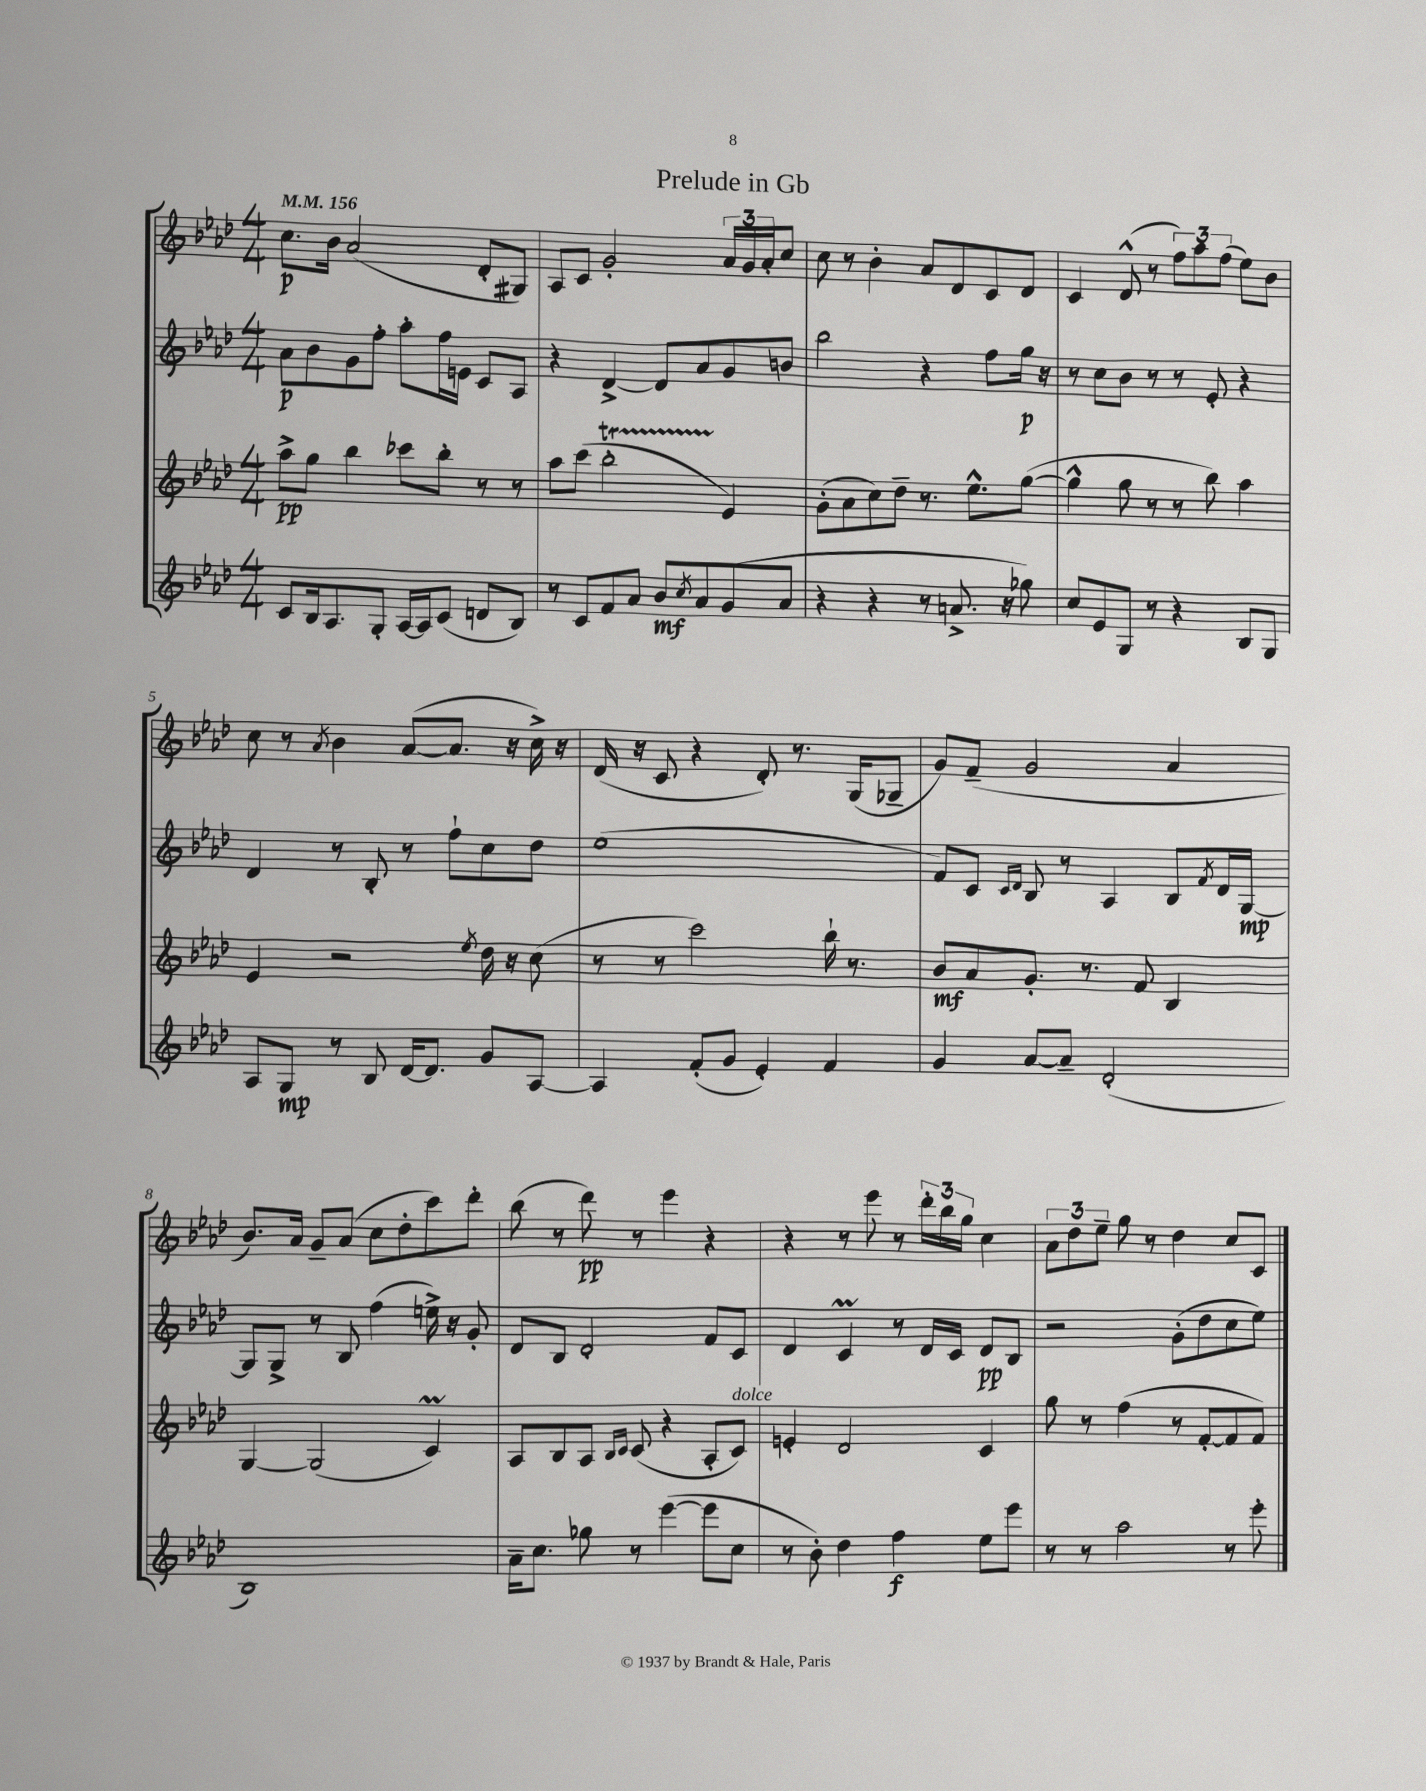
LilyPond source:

\header { title = "Prelude in Gb" }
<<
\new StaffGroup <<
\new Staff = "s0" {
    \clef treble \key aes \major \numericTimeSignature \time 4/4 \tempo 4 = 156
    c''8.\p bes'16 aes'2( des'8-. gis8) |
    aes8 c'8 g'2-. \tuplet 3/2 { aes'16 g'16 aes'16-. } c''8 |
    c''8 r8 bes'4-. aes'8 des'8 c'8 des'8 |
    c'4 des'8-^( r8 \tuplet 3/2 { f''8) aes''8 f''8( } ees''8) bes'8 |
    c''8 r8 \acciaccatura { aes'8 } bes'4 aes'8~( aes'8. r16 c''16->) r16 |
    des'16( r16 c'8 r4 des'8-.) r8. g16( ges8-- |
    g'8) f'8--( g'2 aes'4 |
    bes'8.) aes'16 g'8-- aes'8( c''8 des''8-. c'''8) des'''8-. |
    bes''8( r8 des'''8\pp) r8 ees'''4 r4 |
    r4 r8 ees'''8 r8 \tuplet 3/2 { des'''16-. bes''16 g''16 } c''4 |
    \tuplet 3/2 { aes'8 des''8 ees''8-- } g''8 r8 des''4 c''8 c'8 \bar "|." |
}
\new Staff = "s1" {
    \clef treble \key aes \major \numericTimeSignature \time 4/4
    aes'8\p bes'8 g'8 f''8-. aes''8-. f''16 e'16 c'8 aes8 |
    r4 des'4~-> des'8 aes'8 g'8 b'8 |
    bes''2 r4 f''8 g''16\p r16 |
    r8 c''8 bes'8 r8 r8 ees'8-. r4 |
    des'4 r8 bes8-. r8 f''8-! c''8 des''8 |
    ees''1( |
    f'8) c'8 \grace { c'16 des'16 } bes8 r8 aes4 bes8 \acciaccatura { f'8 } des'16 g16~\mp |
    g8 g8-> r8 bes8 f''4( e''16->) r16 g'8-. |
    des'8 bes8 des'2-. f'8 c'8 |
    des'4 c'4\prall r8 des'16 c'16 des'8\pp bes8 |
    r2 g'8-.( des''8 c''8 ees''8) \bar "|." |
}
\new Staff = "s2" {
    \clef treble \key aes \major \numericTimeSignature \time 4/4
    aes''8->\pp g''8 bes''4 ces'''8 bes''8-. r8 r8 |
    aes''8 c'''8( bes''2-.\startTrillSpan ees'4\stopTrillSpan) |
    g'8-.( aes'8 c''8) des''8-- r8. ees''8.-^ g''8~( |
    g''4-^ g''8 r8 r8 bes''8) aes''4 |
    ees'4 r2 \acciaccatura { ees''8 } des''16 r16 c''8( |
    r8 r8 c'''2) bes''16-! r8. |
    bes'8\mf aes'8 g'8.-. r8. f'8 bes4 |
    g4~ g2( c'4\prall) |
    aes8 bes8 aes8 \grace { bes16 c'16 } c'8( r4 aes8-. c'8^\markup { \italic "dolce" }) |
    e'4-. des'2 c'4 |
    g''8 r8 f''4( r8 f'8~-. f'8 f'8) \bar "|." |
}
\new Staff = "s3" {
    \clef treble \key aes \major \numericTimeSignature \time 4/4
    c'8 bes16 aes8. g8-. aes16~ aes16 c'8( d'8 bes8) |
    r8 c'8 f'8 aes'8 bes'8\mf \acciaccatura { c''8 } aes'8 g'8( aes'8 |
    r4 r4 r8 a'8.-> r16 ges''8) |
    c''8 ees'8 g8 r8 r4 bes8 g8 |
    aes8 g8\mp r8 bes8 des'16~ des'8. g'8 aes8~ |
    aes4 f'8-.( g'8 ees'4-.) f'4 |
    g'4 aes'8~ aes'8-- des'2-.( |
    bes1) |
    aes'16-- c''8. ges''8 r8 ees'''4~( ees'''8 c''8 |
    r8 bes'8-.) des''4 f''4\f ees''8 ees'''8 |
    r8 r8 aes''2 r8 ees'''8-. \bar "|." |
}
>>
>>
